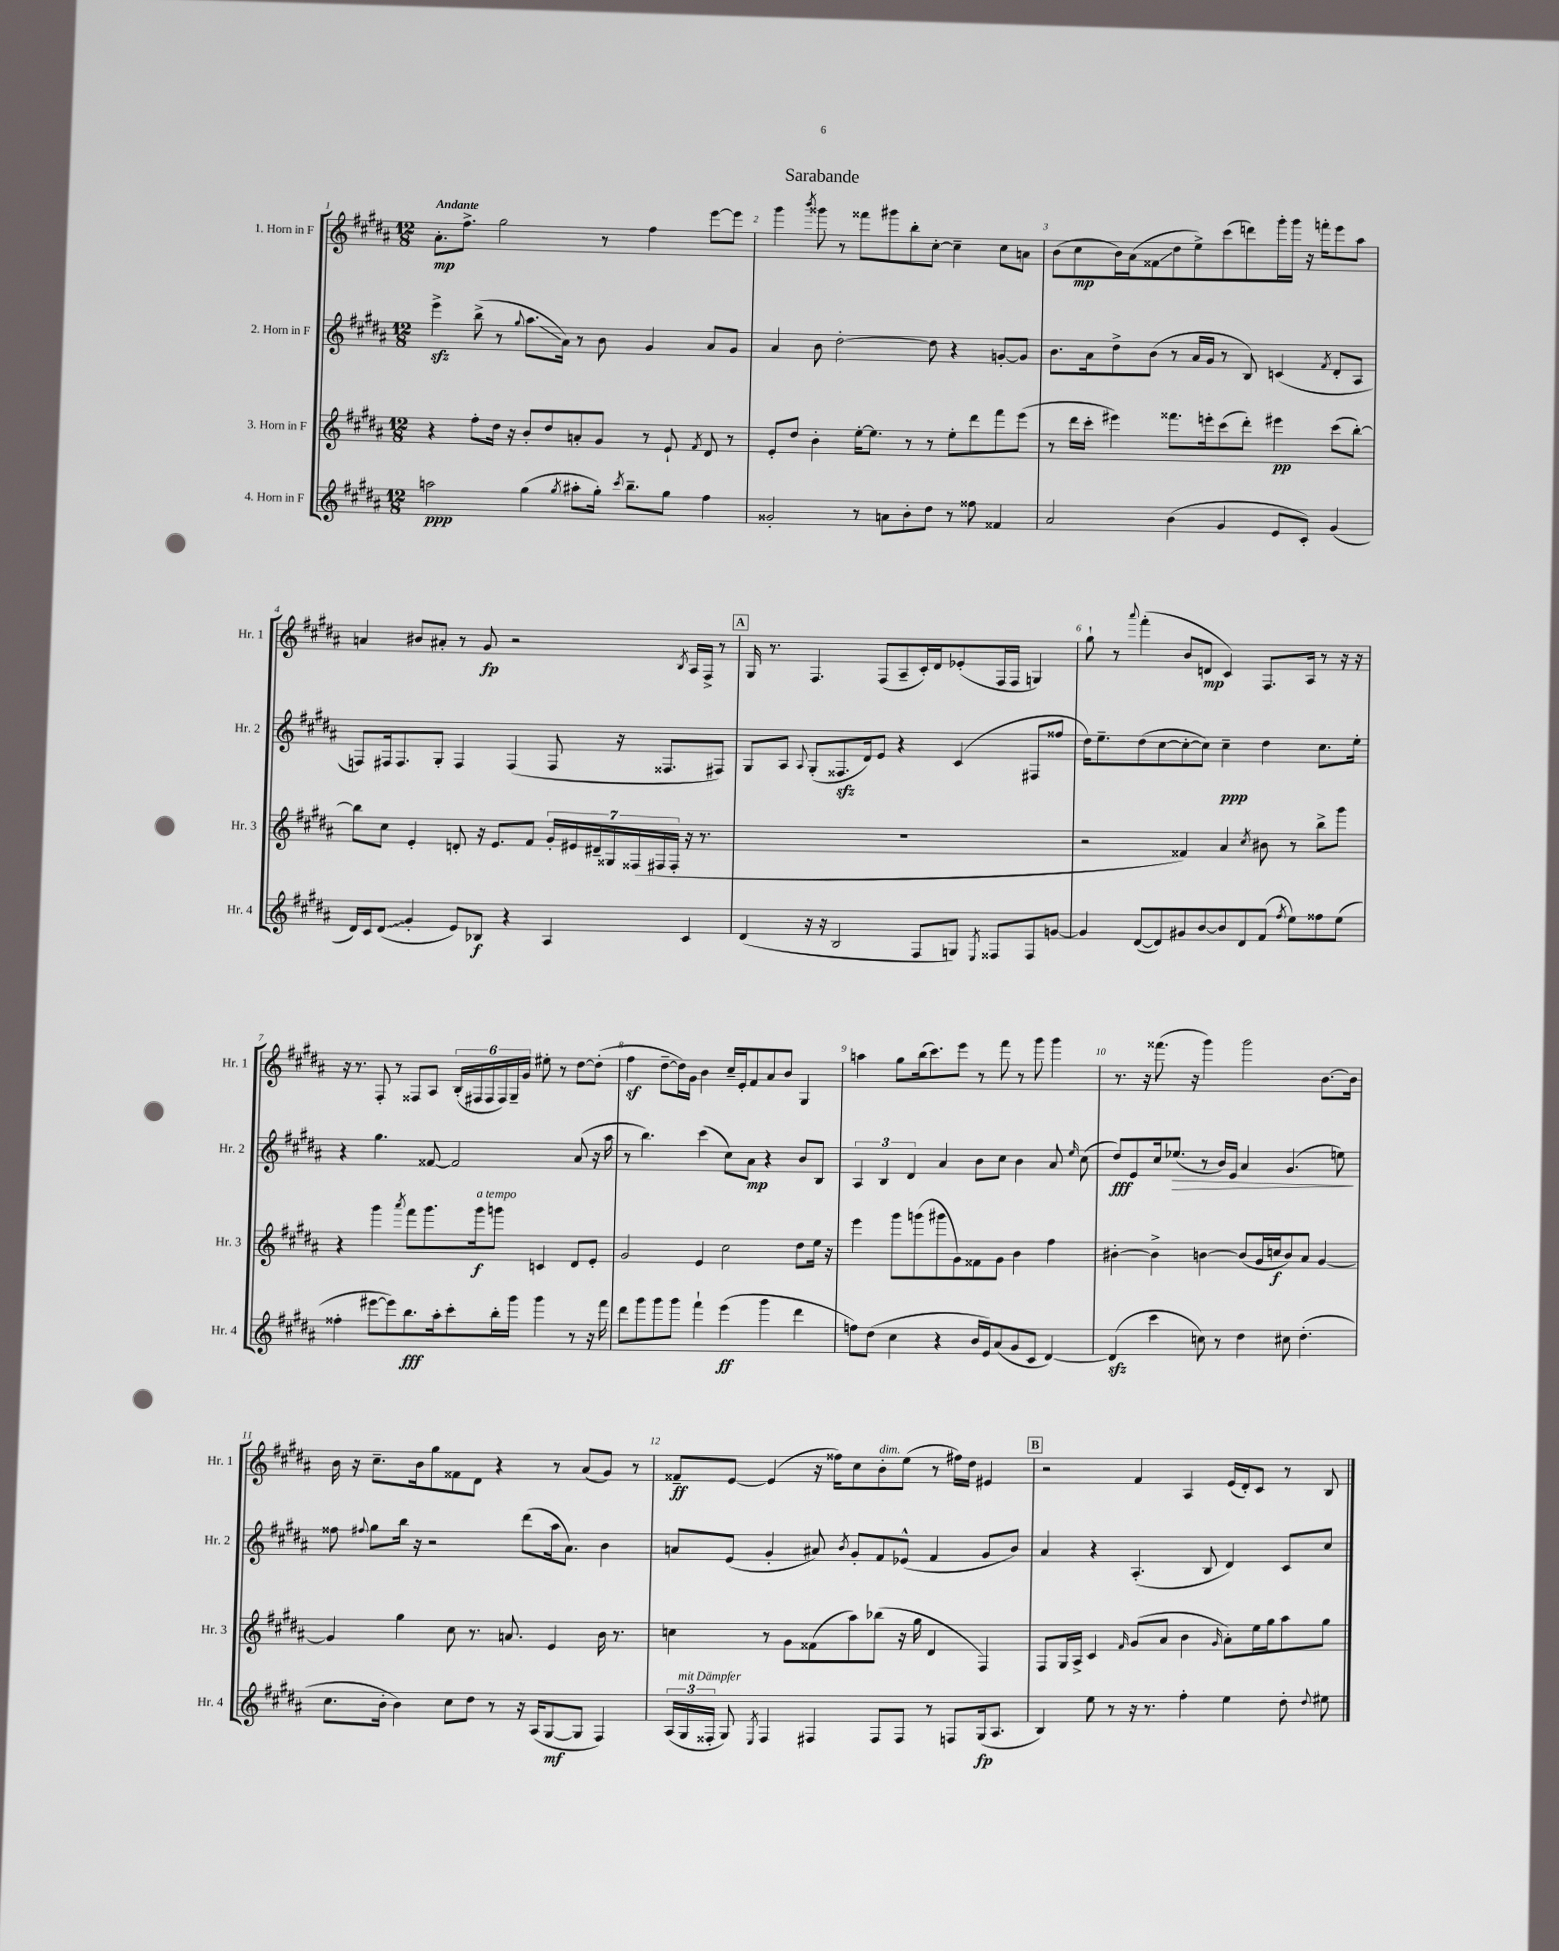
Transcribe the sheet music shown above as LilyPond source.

\header { title = "Sarabande" }
<<
\new StaffGroup <<
\new Staff = "s0" \with { instrumentName = "1. Horn in F" shortInstrumentName = "Hr. 1" } {
    \clef treble \key b \major \numericTimeSignature \time 12/8 \tempo "Andante"
    \autoBeamOff ais'8.[-.\mp fis''8.]-> gis''2 r8 fis''4 e'''8[~ e'''8] |
    gis'''4 \acciaccatura { b'''8 } gisis'''8 r8 fisis'''8[ gis'''8 b''8-. cis''8]~-. cis''4-- cis''8[ a'8] |
    b'8[( cis''8\mp b'16) ais'16( fisis'8\glissando dis''8 e''8->) cis'''8( d'''8) gis'''16-. gis'''16] r16 f'''16[-. e'''8 ais''8] |
    a'4 bis'8[ ais'8]-. r8 gis'8\fp r2 \acciaccatura { b8 } ais16[ fis16]-> r8 |
    \mark \markup { \box "A" } gis16 r8. fis4. fis8[( ais8-- cis'16-.) dis'16 ees'8-.( fis16 fis16] g4) |
    gis''8-! r8 \appoggiatura { ais'''8 } fis'''4-.( b'8[ d'8]\mp cis'4) fis8.[ ais16] r8 r16 r16 |
    r16 r8. fis8-. r8 fisis8[ ais8] \tuplet 6/4 { b16[-.( fis16 fis16 fis16) gis16-- gis'16] } eis''8-. r8 dis''8[~ dis''8]-.( |
    fis''4\sf dis''8[~-- dis''16) gis'16] b'4 cis''16[-- e'16-. fis'8 ais'8 b'8] gis4 |
    a''4 gis''8[ b''16( cis'''8.) e'''8] r8 fis'''8 r8 gis'''8 gis'''4 |
    r8. r16 fisis'''8.( r16 gis'''4) gis'''2 b'8.[~ b'16] |
    b'16 r16 cis''8.[-- b'16 gis''8 fisis'8 dis'8] r4 r8 ais'8[( gis'8]) r8 |
    fisis'8[--\ff e'8]~ e'4( r16 fisis''16[) cis''8 b'8-.^\markup { \italic "dim." } e''8]( r8 fis''16[) dis''16] eis'4 |
    \mark \markup { \box "B" } r2 fis'4 ais4 e'16[( dis'16-.) cis'8] r8 b8 \bar "|." |
}
\new Staff = "s1" \with { instrumentName = "2. Horn in F" shortInstrumentName = "Hr. 2" } {
    \clef treble \key b \major \numericTimeSignature \time 12/8
    \autoBeamOff e'''4->\sfz b''8->( r8 \appoggiatura { gis''8 } ais''8.[\glissando ais'16]) r8 b'8 gis'4 ais'8[ gis'8] |
    ais'4 b'8 dis''2~-. dis''8 r4 g'8[~-. g'8] |
    b'8.[ ais'16 dis''8-> b'8]( r8 ais'16[ gis'16] r8 b8) c'4( \acciaccatura { fis'8 } dis'8[-. ais8] |
    f8[) fis16 fis8. gis8]-. fis4 fis4( fis8 r16 fisis8.[ fis8]) |
    \mark \markup { \box "A" } gis8[ ais8] \appoggiatura { ais8 } gis8[-.( fisis8.\sfz dis'16) e'8] r4 cis'4( fis8[ fisis''8] |
    dis''16[) e''8.-- dis''8( cis''8~ cis''8~-. cis''8]) cis''4--\ppp dis''4 cis''8.[ e''16]-. |
    r4 gis''4. fisis'8~ fisis'2 ais'8( r16 ais''16 |
    r8 b''4.) cis'''4( cis''8[) ais'8]\mp r4 b'8[ b8] |
    \tuplet 3/2 { ais4 b4 dis'4 } ais'4 b'8[ cis''8] b'4 ais'8 \grace { e''16 } cis''8( |
    dis''8[\fff) e'8 cis''16 ees''8.]\>( r8 b'16[) e'16] ais'4 gis'4.( e''8\!) |
    fisis''8 \appoggiatura { fis''8 } gis''8[ b''16] r16 r2 dis'''8[( ais''16 ais'8.]) b'4 |
    a'8[ e'8]( gis'4-. ais'8) \acciaccatura { b'8 } gis'8[-. fis'8 ees'8]-^( fis'4 gis'8[ b'8]) |
    \mark \markup { \box "B" } ais'4 r4 ais4.-.( b8 dis'4) cis'8[ cis''8] \bar "|." |
}
\new Staff = "s2" \with { instrumentName = "3. Horn in F" shortInstrumentName = "Hr. 3" } {
    \clef treble \key b \major \numericTimeSignature \time 12/8
    \autoBeamOff r4 fis''8[-. dis''16] r16 b'8[-. dis''8 a'8-. gis'8] r8 e'8-! \acciaccatura { fis'8 } dis'8 r8 |
    e'8[-. dis''8] b'4-. e''16[~-. e''8.] r8 r8 e''8[-. dis'''8 fis'''8 e'''8]( |
    r8 dis'''16[ cis'''16]-. eis'''4) fisis'''8.[ e'''16-. cis'''8( dis'''8]-.) eis'''4\pp cis'''8[( b''8]~-.) |
    b''8[ cis''8] e'4-. d'8-. r16 e'8.[ fis'8] \tuplet 7/4 { gis'16[-. eis'16 dis'16-- gisis16 fisis16( fis16 fis16]-. } r16 r8. |
    \mark \markup { \box "A" } R1. |
    r2 fisis'4) ais'4 \acciaccatura { cis''8 } bis'8 r8 b''8[-> gis'''8] |
    r4 gis'''4 \acciaccatura { ais'''8 } fis'''8[ gis'''8. gis'''16\f^\markup { \italic "a tempo" } g'''8] c'4 dis'8[ e'8]-. |
    gis'2 e'4 cis''2 dis''8[ e''16] r16 |
    e'''4 gis'''8[ g'''8( gis'''8 gis'8) fisis'8 gis'8] b'4 fis''4 |
    bis'4~-. bis'4-> b'4~ b'8[( gis'16 c''16\f b'8) ais'8] gis'4~ |
    gis'4 gis''4 cis''8 r8. a'8. e'4 b'16 r8. |
    c''4 r8 gis'8[ fisis'8( ais''8) bes''8]( r16 gis''16 dis'4 fis4) |
    \mark \markup { \box "B" } fis8[ gis16 ais16]-> cis'4 \grace { fis'16 } gis'8[( ais'8] b'4 \grace { gis'16 } ais'8[-.) e''16 gis''16 ais''8 gis''8] \bar "|." |
}
\new Staff = "s3" \with { instrumentName = "4. Horn in F" shortInstrumentName = "Hr. 4" } {
    \clef treble \key b \major \numericTimeSignature \time 12/8
    \autoBeamOff a''2\ppp gis''4( \acciaccatura { gis''8 } ais''8[-. gis''16]-.) \acciaccatura { cis'''8 } b''8.[-- gis''8] fis''4 |
    gisis'2-. r8 a'8[ b'8-. dis''8] r8 fisis''8 fisis'4 |
    ais'2 b'4( gis'4 e'8[ cis'8]-.) gis'4( |
    dis'16[) cis'16 \once \override Glissando.style = #'zigzag dis'8]\glissando( gis'4-. e'8[) bes8]\f r4 ais4 cis'4 |
    \mark \markup { \box "A" } dis'4( r16 r16 b2 fis8[ g8]) \acciaccatura { e8 } fisis8[ fisis8 g'8]~ |
    g'4 dis'8[~( dis'8) gis'8 b'8~ b'8 dis'8 fis'8]( \acciaccatura { fis''8 } e''8[) fisis''8 e''8]( |
    fisis''4-. eis'''8[~ eis'''8) b''8.\fff ais''16-. cis'''8-. b''16-. gis'''16] gis'''4 r8 r16 fis'''16 |
    dis'''8[ gis'''8 gis'''8 gis'''8] fis'''4-! e'''4\ff( gis'''4 dis'''4 |
    f''8[) dis''8]( cis''4 r4 b'16[ e'16) ais'8( gis'8 cis'8] dis'4~) |
    dis'4\sfz( cis'''4 c''8) r8 dis''4 cis''8 dis''4.-.( |
    cis''8.[ b'16]-. b'4) cis''8[ dis''8] r8 r16 ais16[( gis8~\mf gis8] fis4) |
    \tuplet 3/2 { ais16[( gis16^\markup { \italic "mit Dämpfer" } fisis16]-. } gis8) \acciaccatura { e8 } fisis4 fis4 fis8[ fis8] r8 f8[ gis16\fp( ais8.] |
    \mark \markup { \box "B" } b4) e''8 r8 r16 r8. fis''4-. e''4 dis''8-. \appoggiatura { dis''8 } eis''8 \bar "|." |
}
>>
>>
\layout { \context { \Score \override BarNumber.break-visibility = ##(#f #t #t) barNumberVisibility = #all-bar-numbers-visible } }
